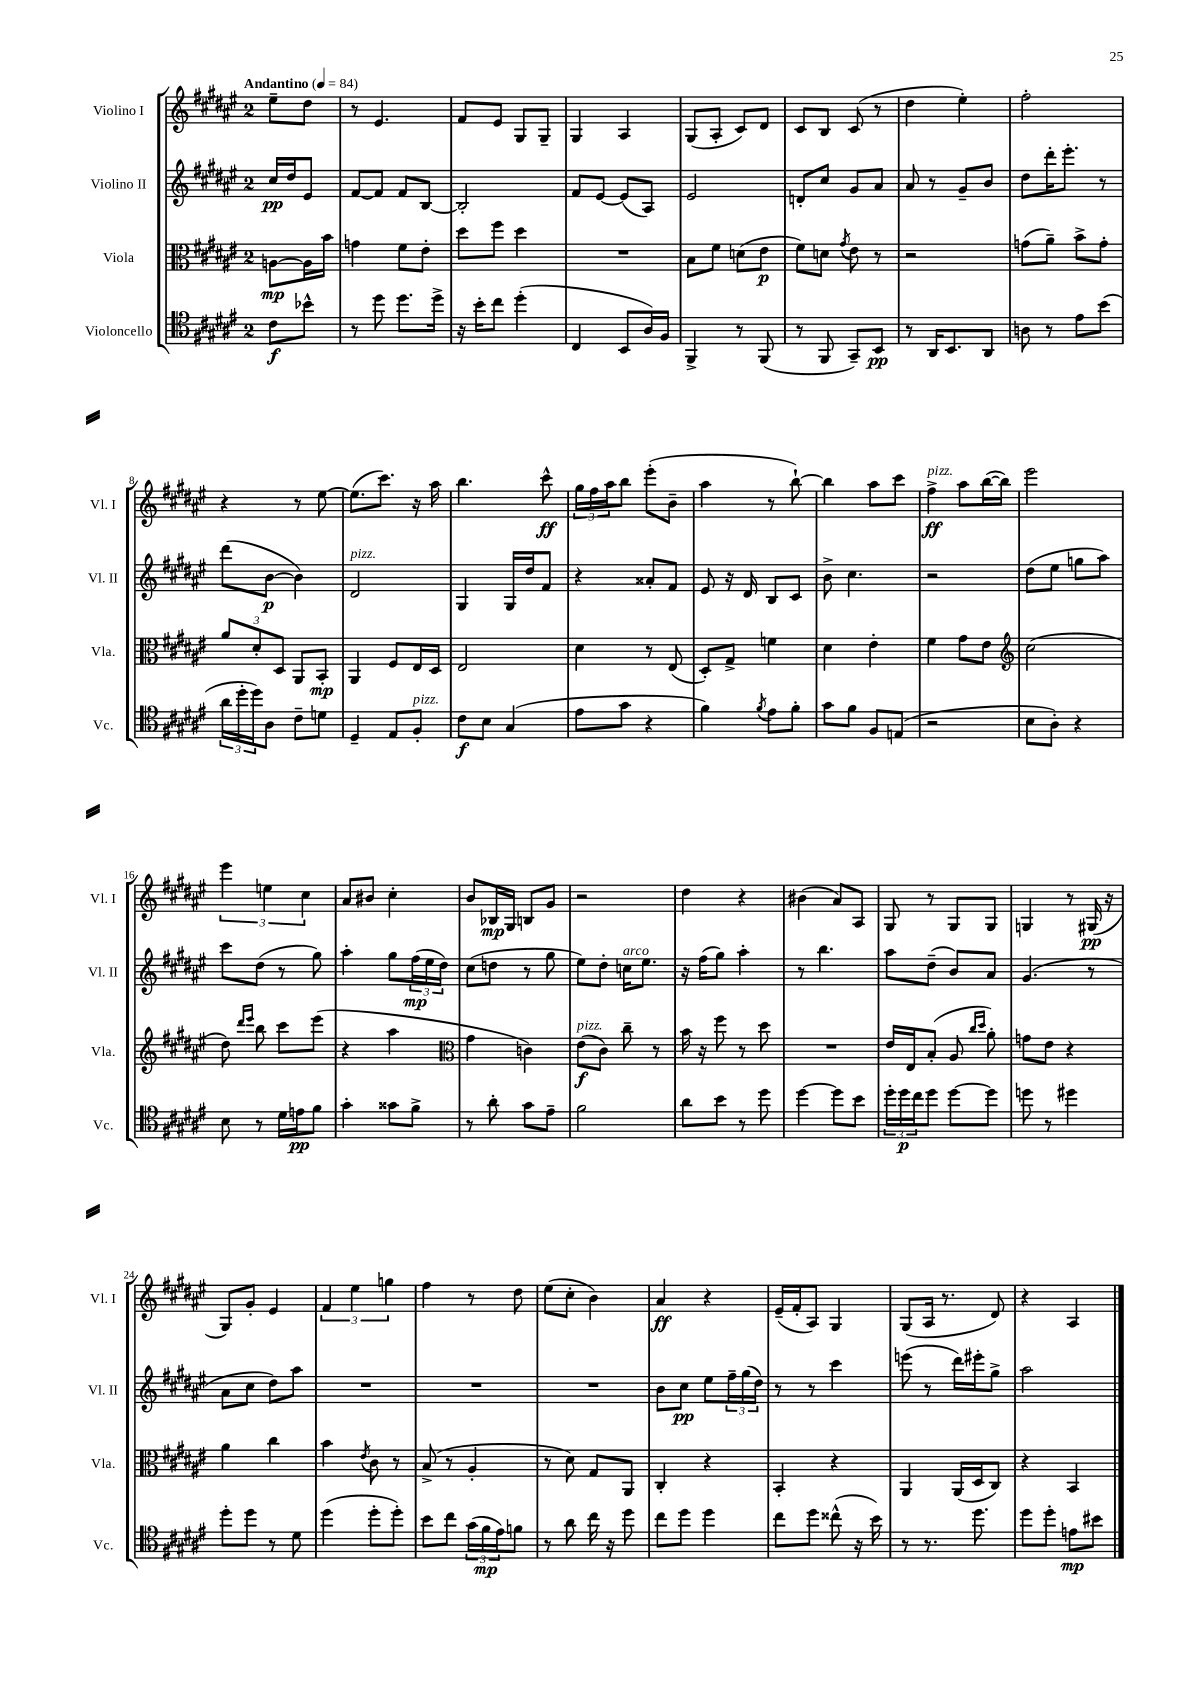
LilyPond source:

<<
\new StaffGroup <<
\new Staff = "s0" \with { instrumentName = "Violino I" shortInstrumentName = "Vl. I" } {
    \clef treble \key fis \major \once \override Staff.TimeSignature.style = #'single-digit \time 2/4 \partial 4 \tempo "Andantino" 4 = 84
    eis''8-- dis''8 |
    r8 eis'4. |
    fis'8 eis'8 gis8 gis8-- |
    gis4 ais4 |
    gis8( ais8-. cis'8) dis'8 |
    cis'8 b8 cis'8( r8 |
    dis''4 eis''4-.) |
    fis''2-. |
    r4 r8 eis''8~ |
    eis''8.( cis'''8.) r16 ais''16 |
    b''4. cis'''8-^\ff |
    \tuplet 3/2 { gis''16 fis''16 ais''16 } b''8 eis'''8-.( b'8-- |
    ais''4 r8 b''8~-!) |
    b''4 ais''8 cis'''8 |
    fis''4->\ff^\markup { \italic "pizz." } ais''8 b''16~( b''16) |
    eis'''2 |
    \tuplet 3/2 { eis'''4 e''4 cis''4 } |
    ais'8 bis'8 cis''4-. |
    b'8 bes16\mp gis16 b8 gis'8 |
    r2 |
    dis''4 r4 |
    bis'4( ais'8) ais8 |
    gis8 r8 gis8 gis8 |
    g4 r8 gis16\pp( r16 |
    gis8) gis'8-. eis'4 |
    \tuplet 3/2 { fis'4 eis''4 g''4 } |
    fis''4 r8 dis''8 |
    eis''8( cis''8-. b'4) |
    ais'4\ff r4 |
    eis'16--( fis'16-. ais8) gis4 |
    gis8( ais16 r8. dis'8) |
    r4 ais4 \bar "|." |
}
\new Staff = "s1" \with { instrumentName = "Violino II" shortInstrumentName = "Vl. II" } {
    \clef treble \key fis \major \once \override Staff.TimeSignature.style = #'single-digit \time 2/4 \partial 4
    cis''16\pp dis''16 eis'8 |
    fis'8~ fis'8 fis'8 b8~ |
    b2-. |
    fis'8 eis'8~ eis'8( ais8) |
    eis'2 |
    d'8-. cis''8 gis'8 ais'8 |
    ais'8 r8 gis'8-- b'8 |
    dis''8 dis'''16-. eis'''8.-. r8 |
    dis'''8( b'8~\p b'4) |
    dis'2^\markup { \italic "pizz." } |
    gis4 gis16 dis''16 fis'8 |
    r4 aisis'8-. fis'8 |
    eis'8 r16 dis'16 b8 cis'8 |
    b'8-> cis''4. |
    r2 |
    dis''8( eis''8 g''8 ais''8) |
    cis'''8 dis''8( r8 gis''8) |
    ais''4-. gis''8 \tuplet 3/2 { fis''16\mp( eis''16 dis''16) } |
    cis''8( d''8 r8 gis''8 |
    eis''8) dis''8-. c''16^\markup { \italic "arco" } eis''8. |
    r16 fis''16( gis''8) ais''4-. |
    r8 b''4. |
    ais''8 dis''8--( b'8) ais'8 |
    gis'4.( r8 |
    ais'8 cis''8 dis''8) ais''8 |
    R2 |
    R2 |
    R2 |
    b'8 cis''8\pp eis''8 \tuplet 3/2 { fis''16-- gis''16( dis''16) } |
    r8 r8 cis'''4 |
    e'''8( r8 dis'''16) eis'''16-. gis''8-> |
    ais''2 \bar "|." |
}
\new Staff = "s2" \with { instrumentName = "Viola" shortInstrumentName = "Vla." } {
    \clef alto \key fis \major \once \override Staff.TimeSignature.style = #'single-digit \time 2/4 \partial 4
    a8~\mp a16 b'16 |
    g'4 fis'8 eis'8-. |
    dis''8 fis''8 dis''4 |
    R2 |
    b8 fis'8 d'8( eis'8\p |
    fis'8) d'8 \acciaccatura { gis'8 } eis'8 r8 |
    r2 |
    g'8( ais'8--) b'8-> g'8-. |
    \tuplet 3/2 { ais'8 dis'8-. dis8 } ais,8 b,8-.\mp |
    ais,4 fis8 eis16 dis16 |
    eis2 |
    dis'4 r8 eis8( |
    dis8-.) gis8-> f'4 |
    dis'4 eis'4-. |
    fis'4 gis'8 eis'8 |
    \clef treble cis''2( |
    dis''8) \grace { dis'''16 eis'''16 } b''8 cis'''8 eis'''8( |
    r4 ais''4 |
    \clef alto gis'4 c'4) |
    eis'8\f^\markup { \italic "pizz." }( cis'8) cis''8-- r8 |
    b'16 r16 fis''8 r8 dis''8 |
    R2 |
    eis'16 eis16 b8-.( ais8 \grace { cis''16 dis''16 } ais'8-.) |
    g'8 eis'8 r4 |
    ais'4 cis''4 |
    b'4 \acciaccatura { eis'8 } cis'8 r8 |
    b8->( r8 ais4-. |
    r8 dis'8) gis8 ais,8 |
    cis4-. r4 |
    b,4-. r4 |
    ais,4 ais,16( dis16 cis8) |
    r4 b,4 \bar "|." |
}
\new Staff = "s3" \with { instrumentName = "Violoncello" shortInstrumentName = "Vc." } {
    \clef tenor \key fis \major \once \override Staff.TimeSignature.style = #'single-digit \time 2/4 \partial 4
    cis'8\f bes'8-^ |
    r8 dis''8 dis''8. dis''16-> |
    r16 b'16-. cis''8 dis''4-.( |
    cis4 b,8 ais16) fis16 |
    fis,4-> r8 fis,8( |
    r8 fis,8 gis,8--) b,8\pp |
    r8 ais,16 b,8. ais,8 |
    a8 r8 eis'8 b'8( |
    \tuplet 3/2 { ais'16 dis''16-. dis''16) } ais8 cis'8-- d'8 |
    dis4-- eis8 fis8-.^\markup { \italic "pizz." } |
    cis'8\f b8 gis4( |
    eis'8 gis'8 r4 |
    fis'4) \acciaccatura { fis'8 } eis'8 fis'8-. |
    gis'8 fis'8 fis8 e8( |
    r2 |
    b8 ais8-.) r4 |
    b8 r8 dis'16 e'16\pp fis'8 |
    gis'4-. gisis'8 fis'8-> |
    r8 ais'8-. gis'8 eis'8-- |
    fis'2 |
    ais'8 b'8 r8 dis''8 |
    dis''4~ dis''8 b'8 |
    \tuplet 3/2 { dis''16-. dis''16\p cis''16 } dis''8 dis''8~ dis''8 |
    d''8 r8 dis''4 |
    dis''8-. dis''8 r8 dis'8 |
    dis''4( dis''8-. dis''8-.) |
    b'8 cis''8 \tuplet 3/2 { gis'16( fis'16\mp eis'16) } f'8 |
    r8 ais'8 cis''16 r16 dis''8 |
    cis''8 dis''8 dis''4 |
    cis''8 dis''8 cisis''8-^( r16 b'16) |
    r8 r8. dis''8. |
    dis''8 dis''8-. e'8\mp bis'8 \bar "|." |
}
>>
>>
